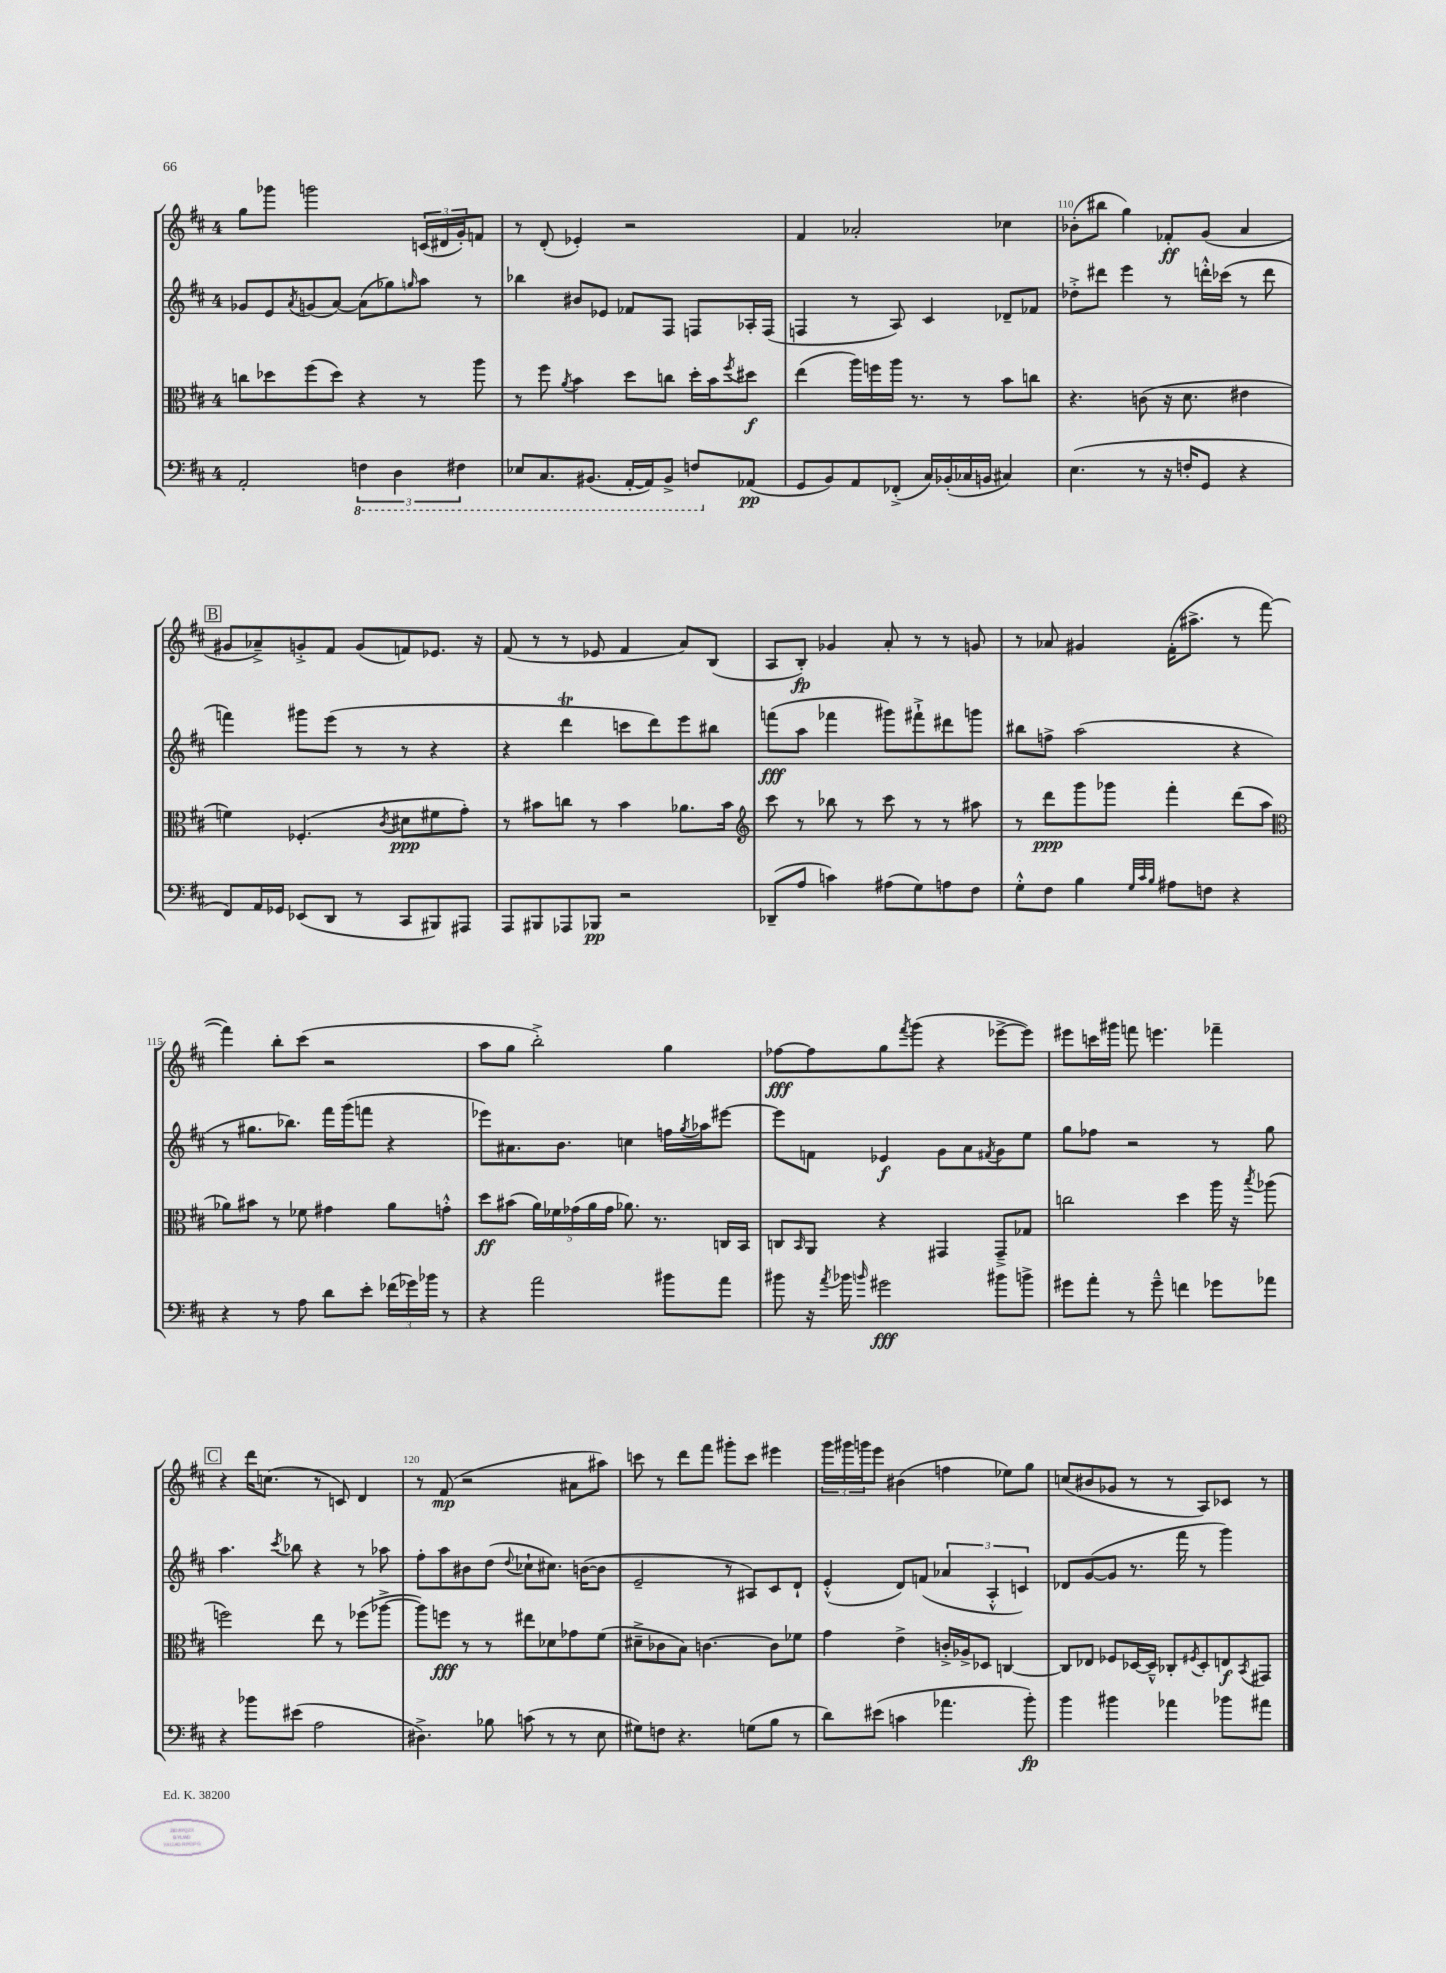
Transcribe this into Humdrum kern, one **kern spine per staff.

**kern	**dynam	**kern	**dynam	**kern	**dynam	**kern	**dynam
*part4	*part4	*part3	*part3	*part2	*part2	*part1	*part1
*staff4	*staff4	*staff3	*staff3	*staff2	*staff2	*staff1	*staff1
*clefF4	*	*clefC3	*	*clefG2	*	*clefG2	*
*k[f#c#]	*	*k[f#c#]	*	*k[f#c#]	*	*k[f#c#]	*
*M4/4	*	*M4/4	*	*M4/4	*	*M4/4	*
=107	=107	=107	=107	=107	=107	=107	=107
2AA'/	.	8ccn\L	.	8g-X/L	.	8gg\L	.
.	.	8dd-X\	.	8e/	.	8ggg-X\J	.
.	.	.	.	8qa/	.	.	.
.	.	(8ff#\	.	(8gn/	.	2gggn\	.
.	.	8dd-\J)	.	[8a/J)	.	.	.
*8ba	*	*	*	*	*	*	*
6FFn\	.	4r	.	(8a\L]	.	.	.
.	.	.	.	8gg-X\)	.	.	.
6DD\	.	.	.	.	.	.	.
.	.	.	.	16qqggn/	.	.	.
.	.	8r	.	8aa\J	.	(24cn/LL	.
.	.	.	.	.	.	24d#X/	.
6FF#X\	.	.	.	.	.	24g'/J)	.
.	.	8aa\	.	8r	.	8fn/J	.
=108	=108	=108	=108	=108	=108	=108	=108
8EE-X/L	.	8r	.	4bb-X\	.	8r	.
8.CC#/	.	8ff#\	.	.	.	(8d'/	.
.	.	8qa/	.	.	.	.	.
.	.	4b\	.	8b#X/L	.	4e-X'/)	.
(8.BBB#X/J	.	.	.	.	.	.	.
.	.	.	.	8e-X/J	.	.	.
[16AAA'/LL	.	8dd\L	.	8f-X/L	.	2r	.
16AAA/J])	.	.	.	.	.	.	.
8BBB#^/J	.	8ccn\J	.	8F#/J	.	.	.
8FFn/L	.	16dd'\LL	.	8Fn/L	.	.	.
.	.	16b\J	.	.	.	.	.
.	.	8qff#/	.	.	.	.	.
*X8ba	*	*	*	*	*	*	*
(8AA-X/J	pp	8dd#X\J	f	16A-X'/L	.	.	.
.	.	.	.	(16F/JJ	.	.	.
=109	=109	=109	=109	=109	=109	=109	=109
8GG/L	.	(4ee\	.	4Fn/	.	4f#/	.
8BB/)	.	.	.	.	.	.	.
8AA/	.	16aa\LL)	.	8r	.	2a-X'/	.
.	.	16ffn\	.	.	.	.	.
(8FF-X'^/J	.	16aa\JJ	.	8A/)	.	.	.
.	.	8.r	.	.	.	.	.
16C#/LL)	.	.	.	4c#/	.	.	.
(16BB-X'/	.	.	.	.	.	.	.
16C-X/	.	8r	.	.	.	.	.
16BBn/JJ	.	.	.	.	.	.	.
4C#X/)	.	8b\L	.	8d-X~/L	.	4cc-X\	.
.	.	8ccn\J	.	8f-X/J	.	.	.
=110	=110	=110	=110	=110	=110	=110	=110
(4.E\	.	4.r	.	8dd-X'^\L	.	(8b-X'\L	.
.	.	.	.	8ddd#X\J	.	8bb#X\J	.
.	.	.	.	4eee\	.	4gg\)	.
8r	.	(8cn\	.	.	.	.	.
16r	.	16r	.	8r	.	8f-X'/L	ff
16Fn'/KL	.	8.d\	.	.	.	.	.
8GG/J	.	.	.	16dddn'^^\LL	.	(8g/J	.
.	.	.	.	(16ccc-X\JJ	.	.	.
4r	.	4e#X\	.	8r	.	4a/	.
.	.	.	.	8ddd\	.	.	.
!!LO:LB:g=z
!!LO:REH:place=s1:t=B
=111	=111	=111	=111	=111	=111	=111	=111
8FF#/L)	.	4fn\)	.	4fffn\)	.	8g#X/L	.
16AA/L	.	.	.	.	.	8a-X~^/)	.
16GG-X/JJ	.	.	.	.	.	.	.
(8EE-X/L	.	(4.F-X'/	.	8ggg#X\L	.	8gn'^/	.
8DD/J	.	.	.	(8eee\J	.	8f#/J	.
8r	.	.	.	8r	.	(8g/L	.
.	.	8qc#/	.	.	.	.	.
8CC#/L	.	8d#X\L	ppp	8r	.	8fn/)	.
8BBB#X/)	.	8f#X\	.	4r	.	8.e-X/J	.
8AAA#X/J	.	8g'\J)	.	.	.	.	.
.	.	.	.	.	.	16r	.
=112	=112	=112	=112	=112	=112	=112	=112
8AAA/L	.	8r	.	4r	.	(8f#/	.
8BBB#X/	.	8b#X\L	.	.	.	8r	.
8AAA-X/	.	8ccn\J	.	4dddT\	.	8r	.
8BBB-X/J	pp	8r	.	.	.	8e-X/	.
2r	.	4b#\	.	8cccn\L	.	4f#/	.
.	.	.	.	8ddd\)	.	.	.
.	.	8.a-X\L	.	8eee\	.	8a/L)	.
.	.	.	.	8bb#X\J	.	(8B/J	.
.	.	16b#\Jk	.	.	.	.	.
=113	=113	=113	=113	=113	=113	=113	=113
*	*	*clefG2	*	*	*	*	*
(8DD-X~/L	.	8ccc#\	.	(8fffn\L	fff	8A/L	.
8A/J	.	8r	.	8aa\J	.	8B'/J)	fp
4cn\)	.	8bb-X\	.	4fff-X\	.	4g-X/	.
.	.	8r	.	.	.	.	.
(8A#X\L	.	8ccc#\	.	8ggg#X\L)	.	8a'/	.
8G\)	.	8r	.	8fff#X`^\	.	8r	.
8An\	.	8r	.	8ddd#X\	.	8r	.
8F#\J	.	8aa#X\	.	8gggn\J	.	8gn/	.
=114	=114	=114	=114	=114	=114	=114	=114
8G'^^\L	.	8r	.	8bb#X\L	.	8r	.
8F#\J	.	8ddd\L	ppp	8ffn^\J	.	8a-X/	.
4B\	.	8ggg\	.	(2aa\	.	4g#X/	.
.	.	8ggg-X\J	.	.	.	.	.
32qqG/LLL	.	.	.	.	.	.	.
32qqc#/	.	.	.	.	.	.	.
32qqB/JJJ	.	.	.	.	.	.	.
8A#X\L	.	4fff#'\	.	.	.	(16f#'\KL	.
.	.	.	.	.	.	8.aa#X^\J	.
8Fn\J	.	.	.	.	.	.	.
4r	.	(8ddd\L	.	4r	.	8r	.
.	.	8aa\J	.	.	.	[8fff#\	.
!!LO:LB:g=z
=115	=115	=115	=115	=115	=115	=115	=115
*	*	*clefC3	*	*	*	*	*
4r	.	8a-X\L)	.	8r	.	4fff#\])	.
.	.	8b#X\J	.	8.gg#X\L	.	.	.
8r	.	8r	.	.	.	8bb'\L	.
.	.	.	.	8.bb-X\J)	.	.	.
8A\	.	8f-X\	.	.	.	(8ccc#\J	.
8d\L	.	4g#X\	.	16fff#\LL	.	2r	.
.	.	.	.	(16ggg\J	.	.	.
8e'\J	.	.	.	8fffn\J	.	.	.
(24f-X\LL	.	8a-\L	.	4r	.	.	.
24g-X\)	.	.	.	.	.	.	.
24b-X\JJ	.	.	.	.	.	.	.
8r	.	8gn'^^\J	.	.	.	.	.
=116	=116	=116	=116	=116	=116	=116	=116
4r	.	8dd\L	ff	8eee-X\L)	.	8aa\L	.
.	.	(8b#X\J	.	8.a#X\	.	8gg\J	.
2a\	.	20a\LL)	.	.	.	2bb'^\)	.
.	.	20f-X\	.	.	.	.	.
.	.	.	.	8.b\J	.	.	.
.	.	(20g-X\	.	.	.	.	.
.	.	20a\	.	.	.	.	.
.	.	20g-\JJ	.	.	.	.	.
.	.	8.a-X\)	.	4ccn\	.	.	.
.	.	8.r	.	.	.	.	.
8b#X\L	.	.	.	16ffn\LL	.	4gg\	.
.	.	.	.	8qgg/	.	.	.
.	.	.	.	16aa-X\J	.	.	.
8a\J	.	16Cn/LL	.	[8eee#X\J	.	.	.
.	.	16BB/JJ	.	.	.	.	.
=117	=117	=117	=117	=117	=117	=117	=117
8b#X\	.	8Cn/L	.	8eee#\L]	.	[8ff-X\L	fff
.	.	16qqBB/	.	.	.	.	.
16r	.	8AA/J	.	8fn\J	.	8ff-\]	.
8qa/	.	.	.	.	.	.	.
16b-X\	.	.	.	.	.	.	.
16qqbn/	.	.	.	.	.	.	.
2g#X\	fff	4r	.	4e-X/	f	8gg\	.
.	.	.	.	.	.	8qfff#/	.
.	.	.	.	.	.	(8ggg\J	.
.	.	4GG#X/	.	8g\L	.	4r	.
.	.	.	.	8a\	.	.	.
.	.	.	.	8qf#X/	.	.	.
8b#X\L	.	8GG#~^/L	.	8g\	.	[8eee-X^\L	.
8bn^\J	.	8G-X/J	.	8ee\J	.	8eee-\J])	.
=118	=118	=118	=118	=118	=118	=118	=118
8g#X\L	.	2ccn\	.	8gg\L	.	8eee#X\L	.
8a'\J	.	.	.	8ff-X\J	.	16cccn\L	.
.	.	.	.	.	.	16ggg#X\JJ	.
8r	.	.	.	2r	.	8fffn\	.
8g#~^^\	.	.	.	.	.	4.eeen\	.
4fn\	.	4dd\	.	.	.	.	.
8g-X\L	.	16aa\	.	8r	.	4fff-X~\	.
.	.	16r	.	.	.	.	.
.	.	8qbb/	.	.	.	.	.
8a-X\J	.	(8aa-X\	.	8gg\	.	.	.
!!LO:LB:g=z
!!LO:REH:place=s1:t=C
=119	=119	=119	=119	=119	=119	=119	=119
4r	.	2ffn\)	.	4.aa\	.	4r	.
8b-X\L	.	.	.	.	.	16ddd\KL	.
.	.	.	.	.	.	(8.ccn\J	.
.	.	.	.	8qccc#/	.	.	.
(8e#X\J	.	.	.	8bb-X\	.	.	.
2A\	.	8ee\	.	4r	.	8r	.
.	.	8r	.	.	.	8cn/)	.
.	.	(8ff-X\L	.	8r	.	4d/	.
.	.	[8aa-X^\J	.	8aa-X\	.	.	.
=120	=120	=120	=120	=120	=120	=120	=120
4.D#X^\)	.	8aa-\L])	.	8ff#'\L	.	8r	.
.	.	8ffn\J	fff	8aa\	.	(8f#/	mp
.	.	8r	.	8b#X\	.	2r	.
8B-X\	.	8r	.	(8dd\J	.	.	.
.	.	.	.	8qqdd/	.	.	.
(8cn\	.	8ee#X\L	.	8cc-X`\L	.	.	.
8r	.	8d-X\	.	8.cc#X\J)	.	.	.
8r	.	8g-X\	.	.	.	8a#X\L	.
.	.	.	.	([16bn\KL	.	.	.
8E\	.	(8f#\J	.	8b\J]	.	8aa#X\J)	.
=121	=121	=121	=121	=121	=121	=121	=121
8G#X\L)	.	8d#X~^\L	.	2e~/	.	8cccn\	.
8Fn\J	.	8c-X\	.	.	.	8r	.
4.r	.	8B\J)	.	.	.	8ddd\L	.
.	.	[4.cn\	.	.	.	8fff#\J	.
.	.	.	.	8r	.	8ggg#X'\L	.
(8Gn\L	.	.	.	8A#X/L)	.	8ccc\J	.
8B\J	.	8c\L]	.	8c#/	.	4eee#X\	.
8r	.	8f-X\J	.	8d`/J	.	.	.
=122	=122	=122	=122	=122	=122	=122	=122
8d\L)	.	4g\	.	(4e'^^/	.	24ggg\LL	.
.	.	.	.	.	.	24ggg#X\	.
.	.	.	.	.	.	24gggn\J	.
(8e#X\J	.	.	.	.	.	8eee\J	.
4cn\	.	4e^\	.	8d/L)	.	(4b#X\	.
.	.	.	.	(8fn/J	.	.	.
4.a-X\	.	16cn'^/LL	.	6a-X/	.	4ffn\	.
.	.	16A-X^/J	.	.	.	.	.
.	.	8D-X/J	.	.	.	.	.
.	.	.	.	6A'^^/	.	.	.
.	.	[4Cn/	.	.	.	8ee-X\L)	.
.	.	.	.	6cn/)	.	.	.
8b'\)	fp	.	.	.	.	8gg\J	.
=123	=123	=123	=123	=123	=123	=123	=123
4b\	.	8C/L]	.	8d-X/L	.	(8ccn/L	.
.	.	8E-X/J	.	([8g/	.	8b#X/	.
4b#X\	.	8F-X/L	.	8g/J]	.	8g-X/J	.
.	.	[16D-X/L	.	8.r	.	8r	.
.	.	16D-~^^/JJ]	.	.	.	.	.
4a-X\	.	8C-X'/L	.	.	.	8r	.
.	.	.	.	16fff#\	.	.	.
.	.	8qF#X/	.	.	.	.	.
.	.	8D-'/	.	8r	.	8A/L)	.
8b-X\L	.	8En/	f	4ggg\)	.	8c-X/J	.
.	.	8qBB/	.	.	.	.	.
8a#X\J	.	8GG#X/J	.	.	.	8r	.
==	==	==	==	==	==	==	==
*-	*-	*-	*-	*-	*-	*-	*-
